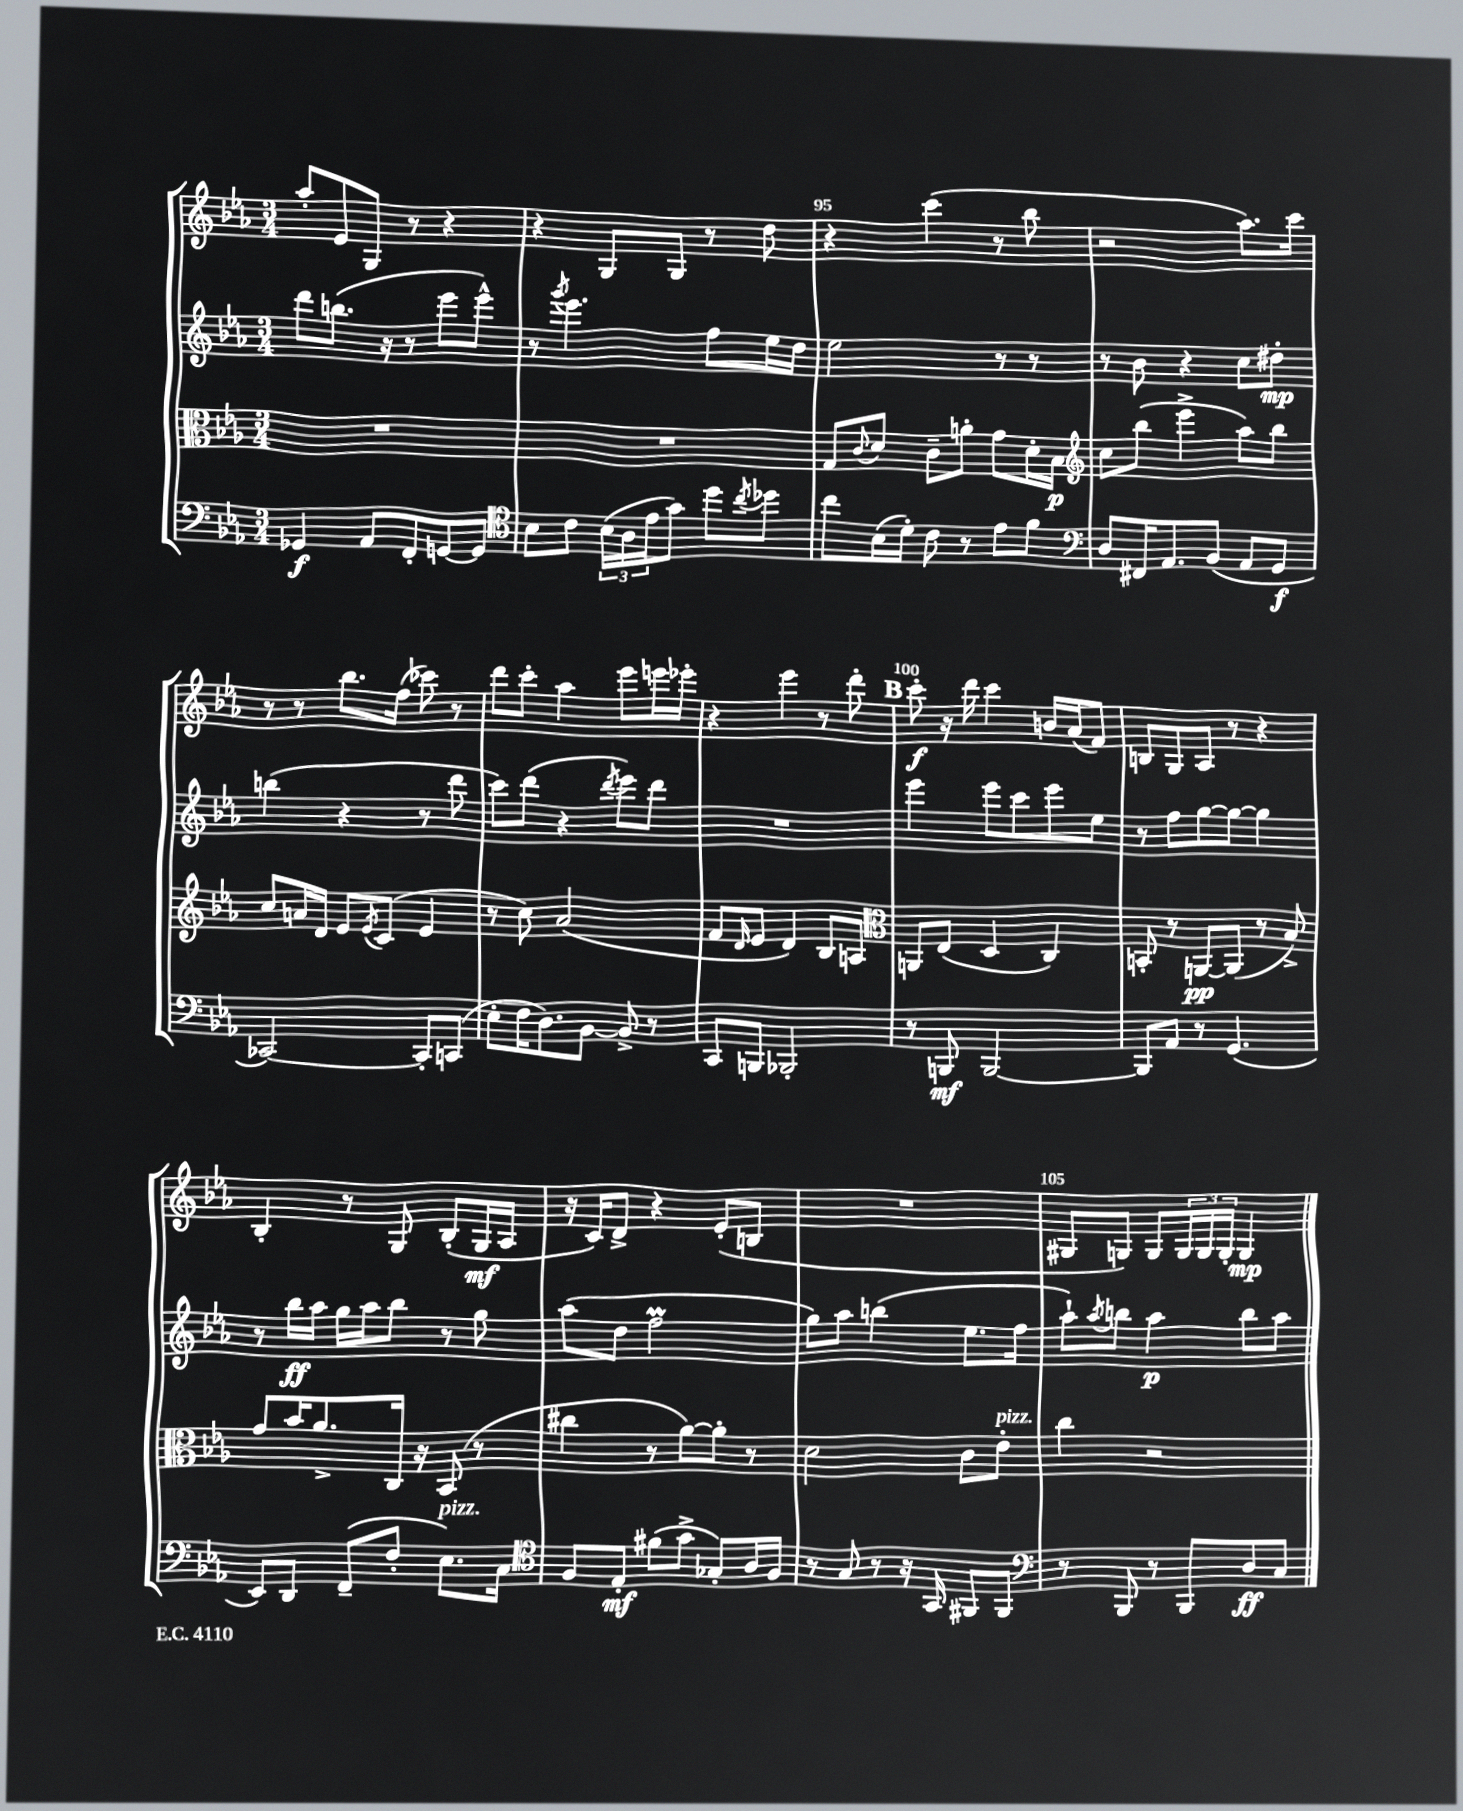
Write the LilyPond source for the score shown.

<<
\new StaffGroup <<
\new Staff = "s0" {
    \clef treble \key ees \major \numericTimeSignature \time 3/4
    aes''8-. ees'8 g8 r8 r4 |
    r4 g8 g8 r8 d''8 |
    r4 c'''4( r8 bes''8 |
    r2 aes''8.) c'''16 |
    r8 r8 bes''8. f''16( ces'''8) r8 |
    d'''8 c'''8-. aes''4 ees'''8 e'''16 ees'''16-. |
    r4 ees'''4 r8 d'''8-. |
    \mark \markup { \bold "B" } c'''8-.\f r16 d'''16 c'''4 b'16 aes'16( f'8) |
    b8 g8 aes8 r8 r4 |
    bes4-. r8 g8 bes8-.( g16\mf aes16 |
    r16 c'16) d'8-> r4 ees'8-.( b8 |
    R2. |
    gis8 g8) g8 \tuplet 3/2 { g16 g16 g16-. } g4\mp \bar "|." |
}
\new Staff = "s1" {
    \clef treble \key ees \major \numericTimeSignature \time 3/4
    d'''8 b''8.( r16 r8 ees'''8 ees'''8-^) |
    r8 \acciaccatura { g'''8 } ees'''4. f''8 ees''16 d''16 |
    ees''2 r8 r8 |
    r8 bes'8 r4 c''8 dis''8-.\mp |
    b''4( r4 r8 d'''8 |
    c'''8) d'''8( r4 \acciaccatura { d'''8 } ees'''8) d'''8 |
    R2. |
    \mark \markup { \bold "B" } ees'''4 ees'''8 c'''8 ees'''8 ees''8 |
    r8 f''8 g''8~ g''8~ g''4 |
    r8 bes''16\ff aes''16 g''16 aes''16 bes''8 r8 g''8 |
    aes''8( d''8 f''2\prall |
    g''8) aes''8 b''4( ees''8. f''16 |
    aes''8-!) \acciaccatura { aes''8 } b''8 aes''4\p b''8 aes''8 \bar "|." |
}
\new Staff = "s2" {
    \clef alto \key ees \major \numericTimeSignature \time 3/4
    R2. |
    R2. |
    g8 \appoggiatura { c'8 } d'8 c'8-- a'8-. g'8 d'16-. bes16\p |
    \clef treble c''8 bes''8( ees'''4-> aes''8) bes''8 |
    c''8 a'16 d'16 ees'8 \acciaccatura { ees'8 } c'8( ees'4 |
    r8 c''8) aes'2( |
    f'8 \grace { d'16 } ees'8 d'4) bes8 a8 |
    \mark \markup { \bold "B" } \clef alto a,8 ees8( d4 c4) |
    b,8-. r8 a,8~\pp a,8( r8 bes8->) |
    g'8 bes'16 aes'8.-> c16 r16 bes,8( r8 |
    cis''4 r8 aes'8~) aes'8-. r8 |
    d'2 c'8 ees'8-.^\markup { \italic "pizz." } |
    c''4 r2 \bar "|." |
}
\new Staff = "s3" {
    \clef bass \key ees \major \numericTimeSignature \time 3/4
    ges,4\f aes,8 f,8-. g,8~ g,8 |
    \clef tenor bes8 c'8 \tuplet 3/2 { bes16( aes16 ees'16 } g'8) d''8 \acciaccatura { c''8 } des''8 |
    c''8 bes16( d'16-.) c'8 r8 ees'8 f'8 |
    \clef bass d8 fis,16 aes,8. bes,8( aes,8 g,8\f |
    ces,2~) ces,8-. c,8( |
    ees8-. f16 d8.) bes,8~ bes,8-> r8 |
    c,8 b,,8 bes,,2-. |
    \mark \markup { \bold "B" } r8 b,,8\mf b,,2~ |
    b,,8 aes,8 r8 g,4.( |
    ees,8) d,8 f,8--( f8-. ees8.^\markup { \italic "pizz." }) c16 |
    \clef tenor f8 ees8-.\mf fis'8( g'8-> ges8-.) aes16 f16 |
    r8 g8 r8 r16 g,16 fis,8 fis,8 |
    \clef bass r8 bes,,8 r8 bes,,8 d8\ff c8 \bar "|." |
}
>>
>>
\layout { \context { \Score currentBarNumber = #93 \override BarNumber.break-visibility = ##(#f #t #t) barNumberVisibility = #(every-nth-bar-number-visible 5) } }
